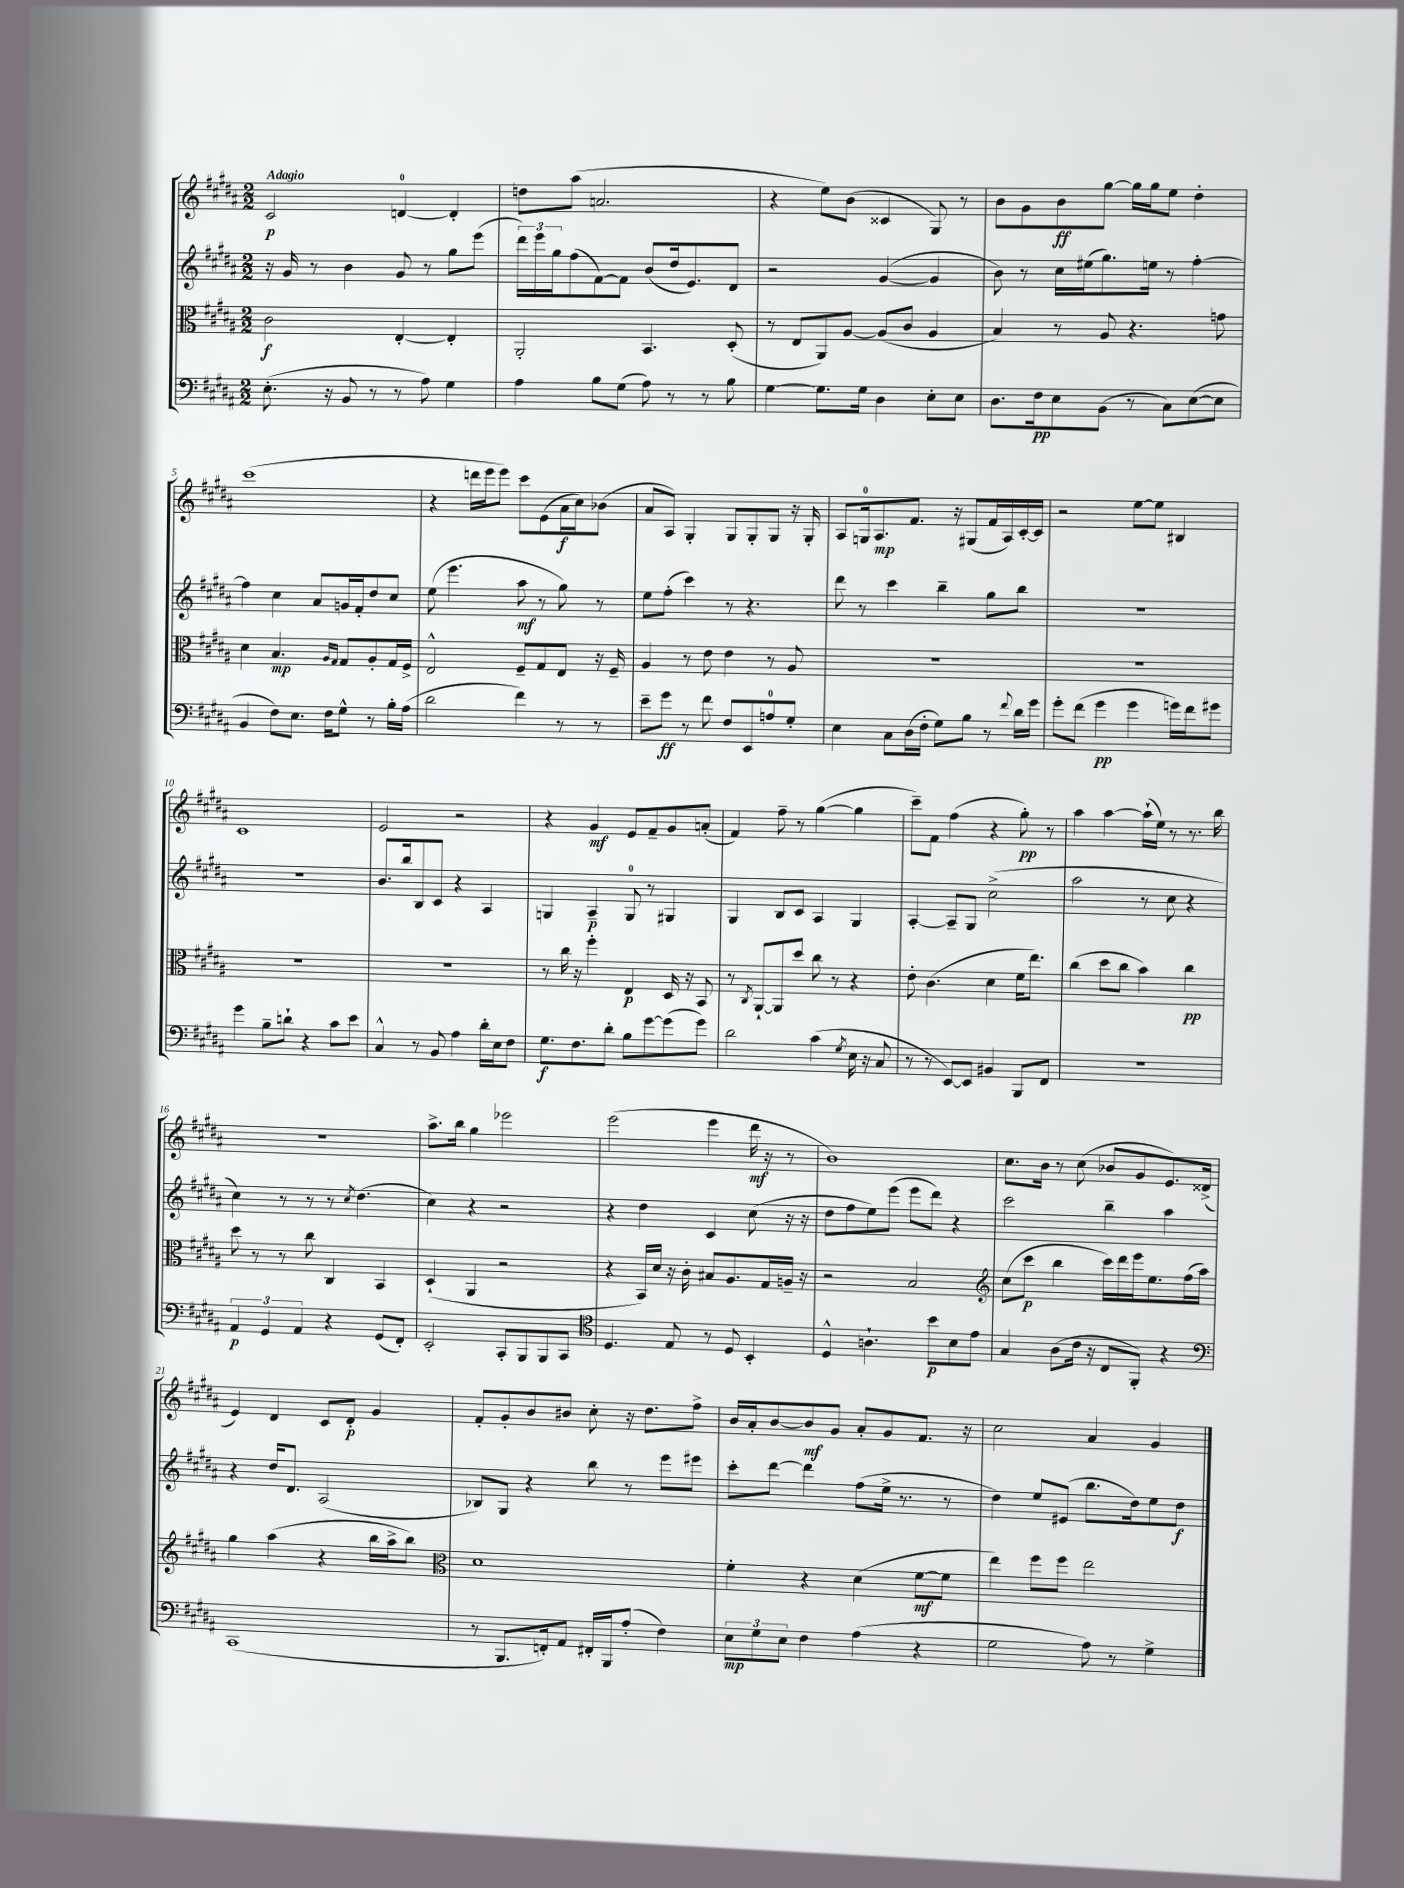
<<
\new StaffGroup <<
\new Staff = "s0" {
    \clef treble \key b \major \numericTimeSignature \time 2/2 \tempo "Adagio"
    cis'2\p d'4-0~ d'4-. |
    d''8 ais''8( a'2. |
    r4 e''8) b'8( cisis'4 gis8) r8 |
    b'8 gis'8 b'8\ff gis''8~ gis''16 gis''16 e''8 dis''4-. |
    cis'''1( |
    r4 d'''16 e'''16 e'''8) cis'''8 e'8( ais'16\f cis''16) bes'8( |
    ais'8 ais8) gis4-. gis8 gis8-. gis8 r16 gis16-. |
    ais8 g16-0 ais8.\mp fis'8. r16 gis8( fis'16 ais16) cis'16~-. cis'16 |
    r2 e''8~ e''8 bis4 |
    cis'1 |
    e'2 r2 |
    r4 gis'4\mf e'8 fis'8-- gis'8 a'8-.( |
    fis'4) fis''8-- r8 gis''4~( gis''4 |
    cis'''8--) fis'8 fis''4( r4 gis''8-.\pp) r8 |
    ais''4 ais''4~ ais''16-!( e''16) r8 r8. b''16 |
    R1 |
    ais''8.-> b''16 gis''4 ees'''2 |
    e'''2( e'''4 dis'''16\mf r16 r8 |
    b'1) |
    cis''8. b'16 r8 cis''8( bes'8 gis'8 e'8.) disis'16->( |
    e'4) dis'4 cis'8 dis'8-.\p gis'4 |
    fis'8-. gis'8-. b'8 bis'8 cis''8-. r16 dis''8. fis''8-> |
    b'16 ais'16-. b'8~ b'8\mf gis'8 ais'8-. gis'8 fis'8. r16 |
    cis''2 ais'4 gis'4 \bar "|." |
}
\new Staff = "s1" {
    \clef treble \key b \major \numericTimeSignature \time 2/2
    r16 gis'16 r8 b'4 gis'8 r8 gis''8 e'''8( |
    \tuplet 3/2 { dis'''16) e'''16 gis''16 } fis''8( fis'8~) fis'8 b'8( dis''16 e'8.) dis'8 |
    r2 gis'4~( gis'4 |
    b'8) r8 cis''16 eis''16( gis''8.) e''16 r8 fis''4~-. |
    fis''4 cis''4 ais'8 g'16 fis'16-. dis''8 cis''8 |
    e''8( e'''4. ais''8\mf r8 gis''8) r8 |
    e''8 fis''8-.( cis'''4) r8 r4. |
    dis'''8 r8 cis'''4 b''4-- gis''8 b''8 |
    R1 |
    R1 |
    b'8. b''16 b8 cis'8 r4 ais4 |
    g4 ais4--\p g8-0 r8 gis4 |
    gis4 b8 cis'8 ais4 gis4 |
    ais4~-. ais8-- gis8 cis''2->( |
    ais''2 r8 cis''8 r4 |
    cis''4) r8 r8 r8 \acciaccatura { cis''8 } dis''4.( |
    cis''4) r4 r2 |
    r4 dis''4 cis'4 cis''8( r16 r16 |
    dis''8 fis''8 e''8) e'''8( e'''8 dis'''8) r4 |
    cis'''2 b''4-- ais''4 |
    r4 dis''16 dis'8. ais2( |
    bes8) gis8 r4 b''8 r8 e'''8 eis'''8 |
    cis'''8-. dis'''8~ dis'''4 fis''8( e''16-> r8. r8 |
    dis''4) e''8 eis'8( b''8. dis''16) e''8 dis''8\f \bar "|." |
}
\new Staff = "s2" {
    \clef alto \key b \major \numericTimeSignature \time 2/2
    cis'2\f e4~-. e4-. |
    ais,2-. b,4. dis8-.( |
    r8 e8 ais,8) ais8~ ais8( cis'8 ais4 |
    b4) r8 ais8 r4. g'8 |
    dis'4 b4.\mp \grace { ais16 gis16 } gis8 ais8-. gis16 fis16-> |
    e2-^ fis8-- gis8 e8 r16 fis16-- |
    ais4 r8 e'8 e'4 r8 ais8 |
    R1 |
    R1 |
    R1 |
    R1 |
    r8 cis''16 r16 fis''4-. e4\p dis16 r16 b,8 |
    r8 \acciaccatura { cis8 } ais,8~-! ais,8 dis''8 cis''8 r8 r4 |
    e'8-. cis'4.( dis'4 fis'16 e''8.) |
    cis''4( dis''8 cis''8 b'4) cis''4\pp |
    dis''8 r8 r8 cis''8 cis4 b,4 |
    dis4-!( ais,4 r2 |
    r4 b,16) dis'16 r16 cis'16-. bis8 ais8. gis16 a16-- r16 |
    r2 b2 |
    \clef treble cis''8( cis'''8\p b''4 cis'''16) dis'''16 e'''16 e''8. fis''16( ais''16) |
    gis''4 ais''4( r4 b''16 ais''16-> b''8) |
    \clef alto dis'1 |
    fis'4-. r4 dis'4( fis'8~\mf fis'8 |
    e''4) fis''8 fis''8 e''2 \bar "|." |
}
\new Staff = "s3" {
    \clef bass \key b \major \numericTimeSignature \time 2/2
    e8.-.( r16 b,8 r8 r8 ais8) gis4 |
    ais4 b8 gis8( ais8) r8 r8 b8 |
    gis4~ gis8. gis16 dis4 e8-. e8 |
    dis8. fis16\pp e8 b,8( r8 cis8) e8~( e8 |
    b,4 fis8) e8. fis16 gis8-^ r8 b16-. ais16( |
    dis'2 fis'4) r8 r8 |
    e'8-- gis'8\ff r8 fis'8 fis8 e,8 a8-0 gis8-. |
    e4 cis8 dis16( fis16-. gis8) b8 r8 \appoggiatura { fis'8 } dis'16 gis'16 |
    gis'8-. fis'8( gis'4\pp gis'4 g'16) fis'16 gis'8 |
    gis'4 b8-- d'8-! r4 cis'8 e'8 |
    cis4-^ r8 b,8 ais4 dis'16-. e16 fis8 |
    gis8.\f fis8. dis'8-. b8 gis'8~ gis'8( gis'8) |
    dis'2 cis'4( \acciaccatura { gis8 } e16 r16 cis8 |
    r8 r8 e,8~) e,8 bis,4 b,,8 fis,8 |
    r1 |
    \tuplet 3/2 { ais,4\p gis,4 ais,4 } r4 gis,8( fis,8-.) |
    e,2-. cis,8-. b,,8 b,,8 cis,8 |
    \clef tenor dis4. e8 r8 dis8 b,4-. |
    dis4-^ a4.-! b'8\p b8 e'8 |
    gis4 ais8( cis'16 r16 cis8 fis,8-.) r4 |
    \clef bass cis,1( |
    r8 b,,8. f,16-.) ais,8 fis,16-. b,,16 ais8-.( fis4) |
    \tuplet 3/2 { e8\mp gis8 e8 } fis4 ais4( r4 |
    gis2 ais8) r8 gis4-> \bar "|." |
}
>>
>>
